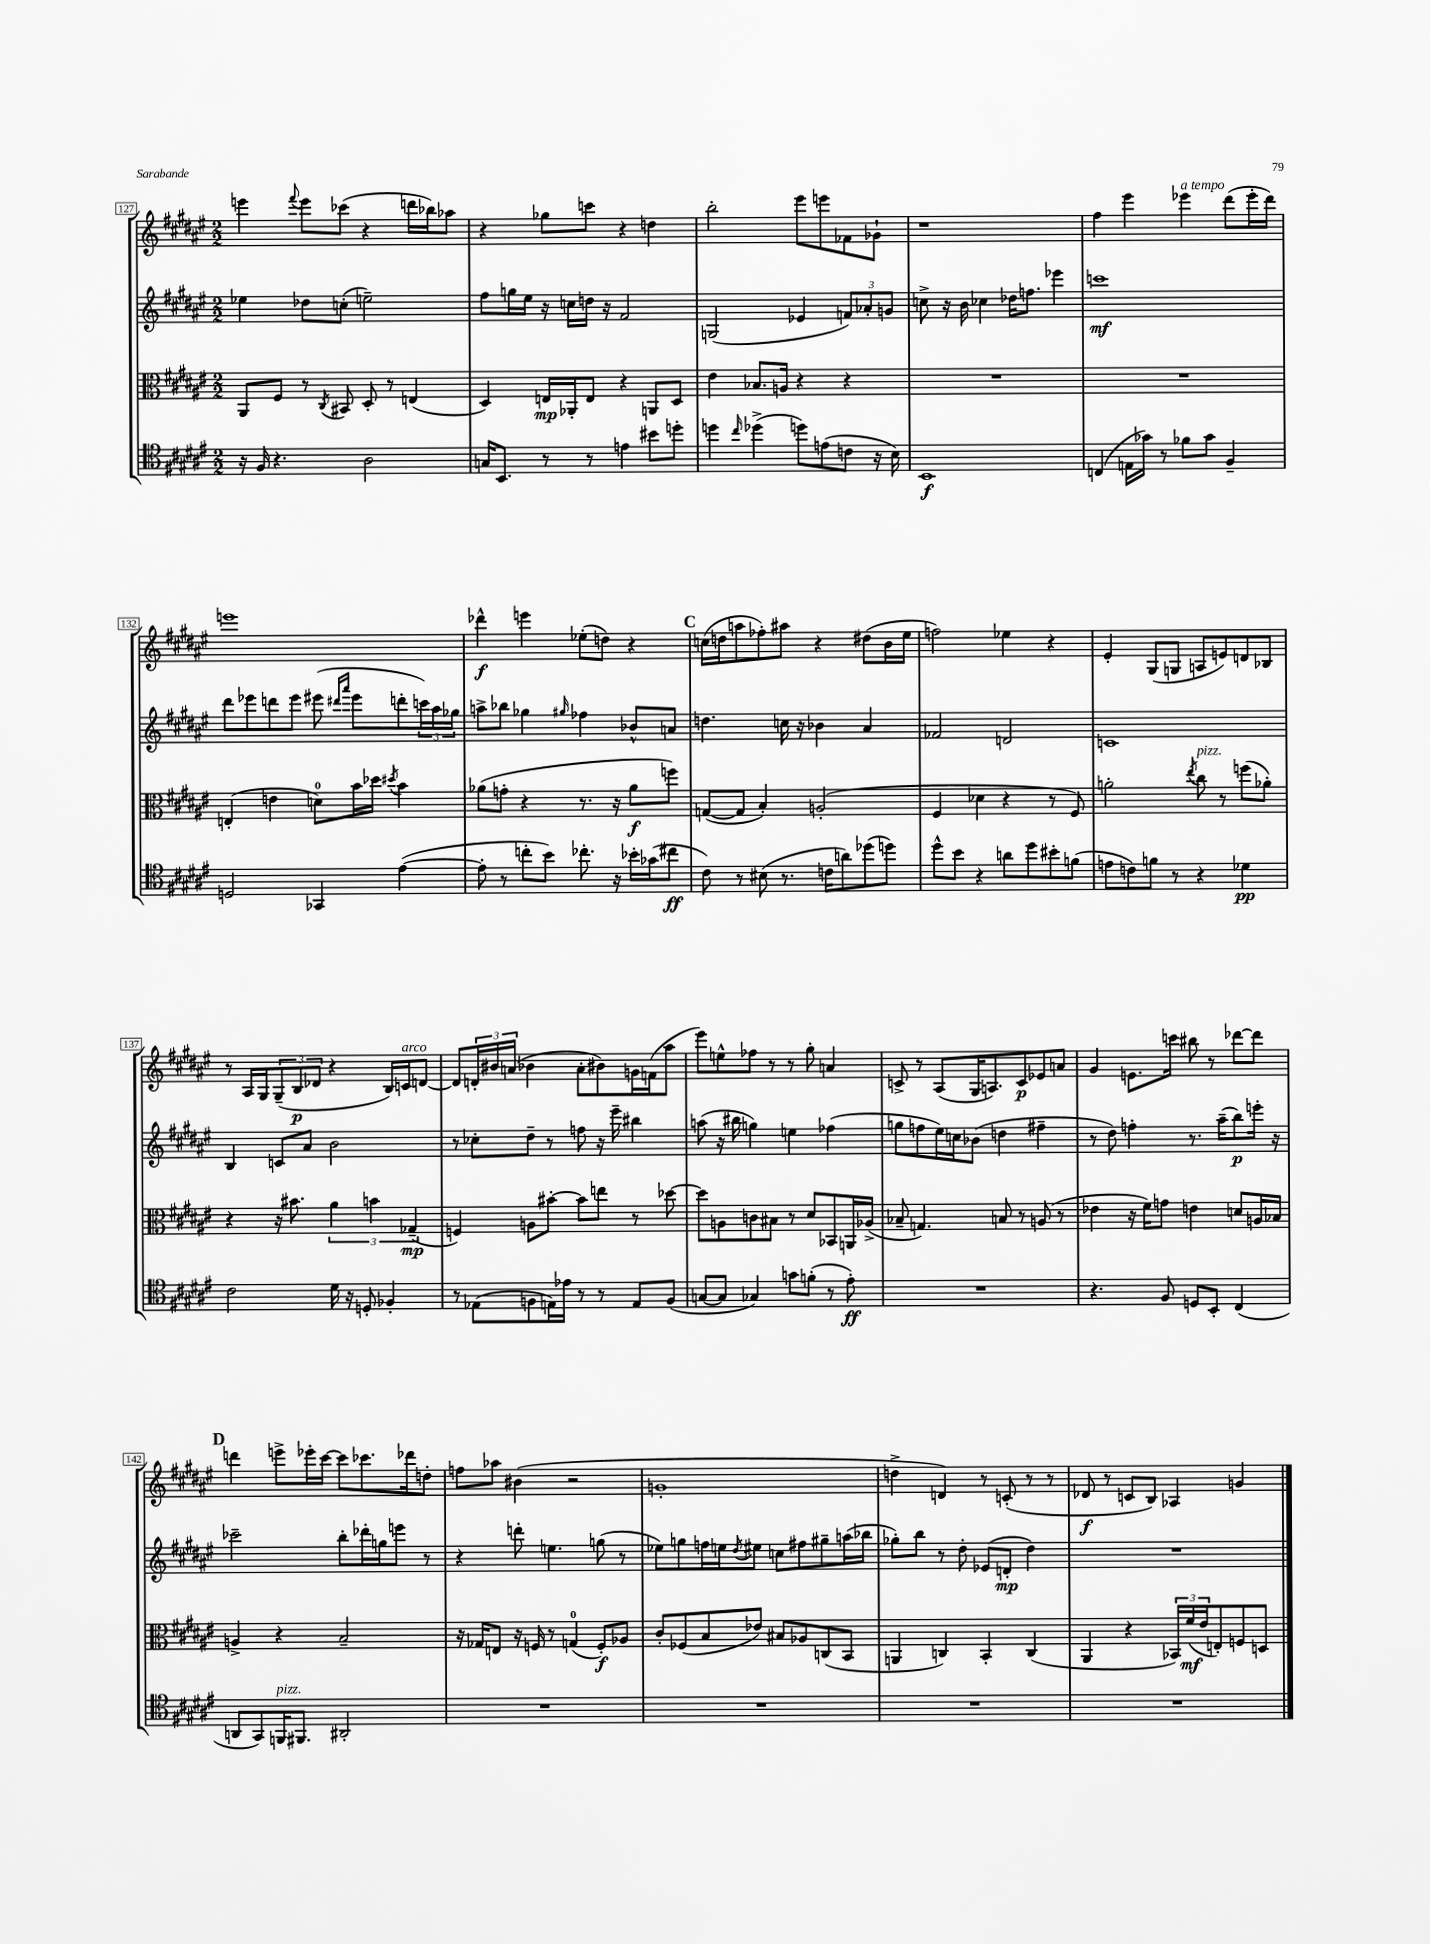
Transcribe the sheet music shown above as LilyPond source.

<<
\new StaffGroup <<
\new Staff = "s0" {
    \clef treble \key fis \major \numericTimeSignature \time 2/2
    e'''4 \appoggiatura { fis'''8 } e'''8 ces'''8( r4 d'''16 bes''16) aes''8 |
    r4 ges''8 c'''8 r4 d''4 |
    b''2-. eis'''8 e'''8 fes'8 ges'8-! |
    r1 |
    fis''4 eis'''4 ees'''4^\markup { \italic "a tempo" } dis'''8( ees'''16-. dis'''16) |
    e'''1 |
    des'''4-^\f e'''4 ees''8-.( d''8) r4 |
    \mark \markup { \bold "C" } c''16( d''16 a''8 fes''8-.) ais''8 r4 dis''8( b'16 eis''16 |
    f''2) ees''4 r4 |
    eis'4-. gis8( g8 a8 e'8) d'8 bes8 |
    r8 ais16 gis16 \tuplet 3/2 { gis8--( b8\p des'8 } r4 b16) c'16^\markup { \italic "arco" } d'8~ |
    d'8 \tuplet 3/2 { d'16-. bis'16 a'16( } bes'4 a'8-. bis'8) g'16 f'16( ais''8 |
    eis'''8) e''8-^ fes''8 r8 r8 gis''8-. a'4 |
    c'8-> r8 ais8( gis16 a8.) c'8\p ees'8 a'8 |
    gis'4 e'8. c'''16 bis''8 r8 des'''8~ des'''8 |
    \mark \markup { \bold "D" } d'''4 e'''8-> ees'''16-. cis'''16~ cis'''8 ces'''8. des'''16 d''8-. |
    f''8 aes''8 bis'4( r2 |
    g'1-. |
    d''4-> d'4) r8 c'8-.( r8 r8 |
    des'8\f r8 c'8 b8) aes4 g'4 \bar "|." |
}
\new Staff = "s1" {
    \clef treble \key fis \major \numericTimeSignature \time 2/2
    ees''4 des''8 c''8-.( e''2--) |
    fis''8 g''16 eis''16 r16 c''16 d''16 r16 fis'2 |
    g2( ees'4 \tuplet 3/2 { f'8) aes'8-. g'8 } |
    c''8-> r16 b'16 ces''4 des''16 f''8. ees'''4 |
    c'''1\mf |
    dis'''8 ees'''8 d'''8 ees'''8 eis'''8( \grace { dis'''16 ais'''16 } eis'''8 d'''8-. \tuplet 3/2 { c'''16) ais''16 ges''16 } |
    a''8-> bes''8 ges''4 \grace { gis''16 } fes''4 bes'8-^ a'8 |
    \mark \markup { \bold "C" } d''4. c''16 r16 bes'4 ais'4 |
    fes'2 d'2 |
    c'1 |
    b4 c'8 ais'8 b'2 |
    r8 ces''8-. dis''8-- r8 f''8 r16 eis'''16-- bis''4 |
    a''8( r16 bis''16 g''4) e''4 fes''4( |
    g''8 f''8 eis''16) c''16 bes'8( d''4 fis''4-- |
    r8 dis''8) f''4-. r8. ais''16--( b''8\p) e'''16-. r16 |
    \mark \markup { \bold "D" } ces'''2-- b''8-. des'''16-. g''16 e'''8 r8 |
    r4 d'''8-. e''4. g''8( r8 |
    ees''8) g''8 f''16 e''16 \acciaccatura { dis''8 } eis''8 c''8 fis''8 gis''8-- a''16( bes''16 |
    ges''8-.) b''8 r8 dis''8-. ees'8( d'8-.\mp dis''4) |
    R1 \bar "|." |
}
\new Staff = "s2" {
    \clef alto \key fis \major \numericTimeSignature \time 2/2
    ais,8 fis8 r8 \acciaccatura { cis8 } bis,8 dis8-. r8 e4( |
    dis4) e16\mp aes,16-. e8 r4 a,8 dis8 |
    eis'4 bes8. a16 r4 r4 |
    R1 |
    R1 |
    e4-.( e'4 d'8-0) b'16 des''16 \acciaccatura { dis''8 } b'4 |
    aes'8( g'8-. r4 r8. r16 aes'8\f f''8) |
    \mark \markup { \bold "C" } g8~( g8 b4-.) a2-.( |
    fis4 des'4 r4 r8 fis8) |
    a'2-. \acciaccatura { eis''8 } cis''8^\markup { \italic "pizz." } r8 f''8( aes'8-.) |
    r4 r16 bis'8. \tuplet 3/2 { ais'4 b'4 ges4--\mp( } |
    f4) a8 bis'8~-. bis'8 e''8 r8 des''8~ |
    des''8 a8 c'8 bis8 r8 dis'8 bes,8 a,16 aes16->( |
    bes8-- g4.) b8 r8 a8( r8 |
    ees'4 r16 fis'16) g'8 e'4 d'8 a16 bes16 |
    \mark \markup { \bold "D" } a4-> r4 b2-- |
    r16 ges16 e8 r16 f16 r8 g4-0( f8-.\f) aes8 |
    cis'8-. fes8( b8 ees'8) bis8 aes8 c8( b,8 |
    a,4 c4) b,4-. c4( |
    ais,4 r4 \tuplet 3/2 { bes,16) fis'16\mf( eis'16 } e8-.) f8 d8 \bar "|." |
}
\new Staff = "s3" {
    \clef tenor \key fis \major \numericTimeSignature \time 2/2
    r16 fis16 r4. ais2 |
    g16 b,8. r8 r8 e'4 bis'8 d''8-. |
    d''4 \grace { cis''16 } des''4->( d''8) e'8( c'8 r16 b16) |
    b,1\f |
    c4( e16 ges'16) r8 fes'8 ges'8 fis4-- |
    d2 ges,4 eis'4~( |
    eis'8-. r8 c''8-. b'8) ces''8.-. r16 bes'16-. ges'16( cis''8\ff |
    \mark \markup { \bold "C" } cis'8) r8 bis8( r8. c'16 a'8) des''8( d''8) |
    dis''8-^ b'8 r4 a'8 dis''8 bis'8-. f'8( |
    e'8 c'8) f'8 r8 r4 des'4\pp |
    cis'2 dis'16 r16 d8-. fes4-. |
    r8 ees8( f8 e16) ees'16 r8 r8 e8 f8( |
    g8~ g8 ges4) g'8 f'8-.( r8 eis'8-.\ff) |
    R1 |
    r4. fis8 d8 b,8-. cis4( |
    \mark \markup { \bold "D" } a,8 gis,8) f,16^\markup { \italic "pizz." } fis,8. ais,2-. |
    R1 |
    R1 |
    R1 |
    R1 \bar "|." |
}
>>
>>
\layout { \context { \Score currentBarNumber = #127 \override BarNumber.stencil = #(make-stencil-boxer 0.1 0.3 ly:text-interface::print) } }
